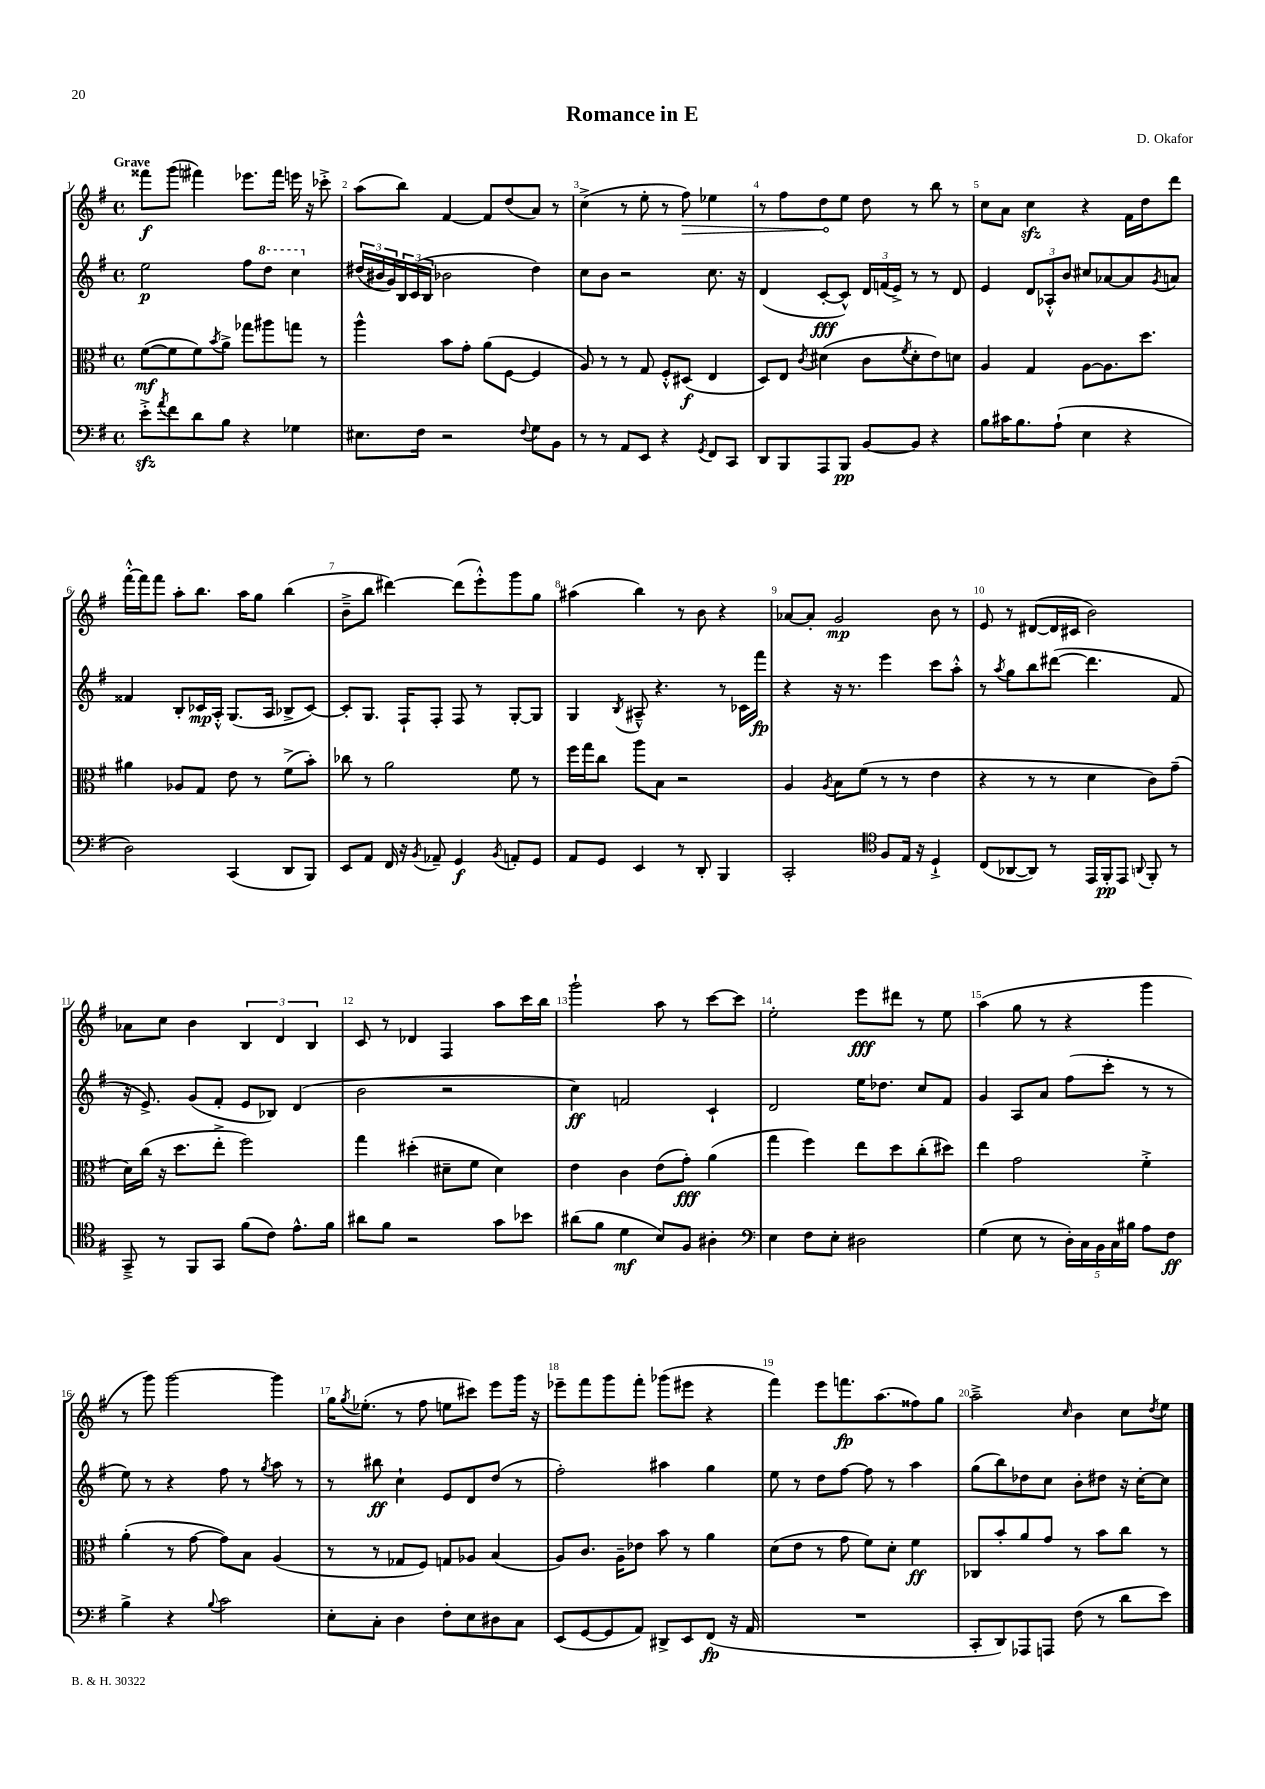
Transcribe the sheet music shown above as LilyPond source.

\header { title = "Romance in E" composer = "D. Okafor" }
<<
\new StaffGroup <<
\new Staff = "s0" {
    \clef treble \key g \major \defaultTimeSignature \time 4/4 \tempo "Grave"
    fisis'''8\f g'''8( fis'''4) ees'''8. fis'''16 e'''16 r16 ces'''8-.-> |
    a''8( b''8) fis'4~ fis'8 d''8( a'8) r8 |
    c''4->( r8 e''8-. r8 \once \override Hairpin.circled-tip = ##t fis''8\>) ees''4 |
    r8 fis''8 d''8\! e''8 d''8 r8 b''8 r8 |
    c''8 a'8 c''4\sfz r4 fis'16 d''16 d'''8 |
    fis'''16~-.-^ fis'''16 fis'''8 a''8-. b''8. a''16 g''8 b''4( |
    b'8---> b''8 dis'''4~) dis'''8( e'''8-.-^) g'''8 g''8 |
    ais''4( b''4) r8 b'8 r4 |
    aes'8~ aes'8-. g'2\mp b'8 r8 |
    e'8 r8 dis'8~( dis'16 cis'16 b'2) |
    aes'8 c''8 b'4 \tuplet 3/2 { b4 d'4 b4 } |
    c'8 r8 des'4 fis4 a''8 c'''16 b''16 |
    g'''2-! a''8 r8 c'''8~ c'''8 |
    e''2-. e'''8\fff dis'''8 r8 e''8 |
    a''4( g''8 r8 r4 g'''4 |
    r8 g'''8) g'''2~ g'''4 |
    g''16 \acciaccatura { g''8 } ees''8.-.( r8 fis''8 e''8 cis'''8) e'''8 g'''16 r16 |
    ees'''8-- fis'''8 g'''8 fis'''8-. ges'''8( eis'''8 r4 |
    fis'''4) e'''8 f'''8.\fp a''8.( fisis''8) g''8 |
    a''2---> \grace { c''16 } b'4 c''8 \acciaccatura { d''8 } e''8 \bar "|." |
}
\new Staff = "s1" {
    \clef treble \key g \major \defaultTimeSignature \time 4/4
    e''2\p fis''8 \ottava #1 d'''8 c'''4 \ottava #0 |
    \tuplet 3/2 { dis''16( bis'16 g'16) } \tuplet 3/2 { b16 c'16( b16 } bes'2 dis''4) |
    c''8 b'8 r2 c''8. r16 |
    d'4( c'8~-.\fff c'8-^) \tuplet 3/2 { d'16 f'16( e'16->) } r8 r8 d'8 |
    e'4 \tuplet 3/2 { d'8 aes8-.-^ b'8 } cis''8 aes'8~ aes'8 \acciaccatura { g'8 } a'8 |
    fisis'4 b8-. ces'16\mp a16-.-^ g8.( a16 bes8-> ces'8~) |
    ces'8-. g8. fis16-! fis8-. fis8 r8 g8~-. g8 |
    g4 \acciaccatura { b8 } ais8---^ r4. r8 ces'16 fis'''16\fp |
    r4 r16 r8. e'''4 c'''8 a''8-.-^ |
    r8 \acciaccatura { a''8 } g''8 b''8 dis'''8~( dis'''4. fis'8 |
    r16 e'8.->) g'8( fis'8-. e'8 bes8) d'4( |
    b'2 r2 |
    c''4\ff) f'2 c'4-! |
    d'2 e''16 des''8. c''8 fis'8 |
    g'4 a8 a'8 fis''8( c'''8-. r8 r8 |
    e''8) r8 r4 fis''8 r8 \acciaccatura { g''8 } a''8 r8 |
    r8 bis''8\ff c''4-! e'8 d'8 d''8( r8 |
    fis''2-.) ais''4 g''4 |
    e''8 r8 d''8 fis''8~ fis''8 r8 a''4 |
    g''8( b''8) des''8 c''8 b'8-. dis''8 r16 c''16~-. c''8 \bar "|." |
}
\new Staff = "s2" {
    \clef alto \key g \major \defaultTimeSignature \time 4/4
    fis'8~\mf( fis'8 fis'8) \acciaccatura { b'8 } a'8-> ges''8 ais''8 g''8 r8 |
    a''4-^ b'8 g'8-. a'8( fis8~ fis4 |
    a8) r8 r8 g8 fis8-.-^ dis8\f( e4 |
    d8) e8 \acciaccatura { c'8 } dis'4( c'8 \acciaccatura { fis'8 } dis'8-. e'8) d'8 |
    a4 g4 a8~ a8. d''8. |
    ais'4 aes8 g8 e'8 r8 fis'8->( b'8-.) |
    ces''8 r8 a'2 fis'8 r8 |
    fis''16 g''16 c''8 a''8 b8 r2 |
    a4 \acciaccatura { a8 } b8 fis'8( r8 r8 e'4 |
    r4 r8 r8 d'4 c'8) g'8--( |
    d'16) c''16( r16 d''8. e''8-.-> fis''2) |
    g''4 dis''4-.( dis'8-- fis'8 dis'4) |
    e'4 c'4 e'8( g'8-.\fff) a'4( |
    g''4 fis''4) e''8 d''8 c''8-.( dis''8) |
    e''4 g'2 fis'4-.-> |
    a'4-.( r8 g'8~ g'8) b8 a4( |
    r8 r8 ges8 fis8) g8 aes8 b4( |
    a8) c'8. a16-- ees'8 b'8 r8 a'4 |
    d'8( e'8 r8 g'8 fis'8) d'8-. fis'4\ff |
    ces8 b'8-. a'8 g'8 r8 b'8 c''8 r8 \bar "|." |
}
\new Staff = "s3" {
    \clef bass \key g \major \defaultTimeSignature \time 4/4
    e'8-.->\sfz \acciaccatura { a'8 } fis'8 d'8 b8 r4 ges4 |
    eis8. fis16 r2 \appoggiatura { fis8 } g8 b,8 |
    r8 r8 a,8 e,8 r4 \acciaccatura { g,8 } fis,8 c,8 |
    d,8 b,,8 a,,8 b,,8\pp b,8~ b,8 r4 |
    b8 cis'16 b8. a8-!( e4 r4 |
    d2) c,4( d,8 b,,8) |
    e,8 a,8 fis,16 r16 \acciaccatura { b,8 } aes,8-- g,4\f \acciaccatura { b,8 } a,8-. g,8 |
    a,8 g,8 e,4 r8 d,8-. b,,4 |
    c,2-. \clef tenor fis8 e16 r16 d4-!-> |
    c8( aes,8~ aes,8) r8 e,16 fis,16-.\pp e,8 \appoggiatura { a,8 } fis,8-. r8 |
    g,8---> r8 fis,8 g,8 fis'8( c'8) e'8.-^ fis'16 |
    ais'8 fis'8 r2 g'8 bes'8 |
    ais'8( fis'8 d'4\mf b8) fis8 ais4-. |
    \clef bass e4 fis8 e8-. dis2 |
    g4( e8 r8 \tuplet 5/4 { d16-.) c16 b,16 c16 bis16 } a8 fis8\ff |
    b4-> r4 \appoggiatura { b8 } c'2 |
    e8-. c8-. d4 fis8-. e8 dis8 c8 |
    e,8( g,8~ g,8 a,8) dis,8-> e,8 fis,8\fp( r16 a,16 |
    R1 |
    c,8-. d,8) aes,,8 a,,8 fis8( r8 d'8 e'8) \bar "|." |
}
>>
>>
\layout { \context { \Score \override BarNumber.break-visibility = ##(#f #t #t) barNumberVisibility = #all-bar-numbers-visible } }
